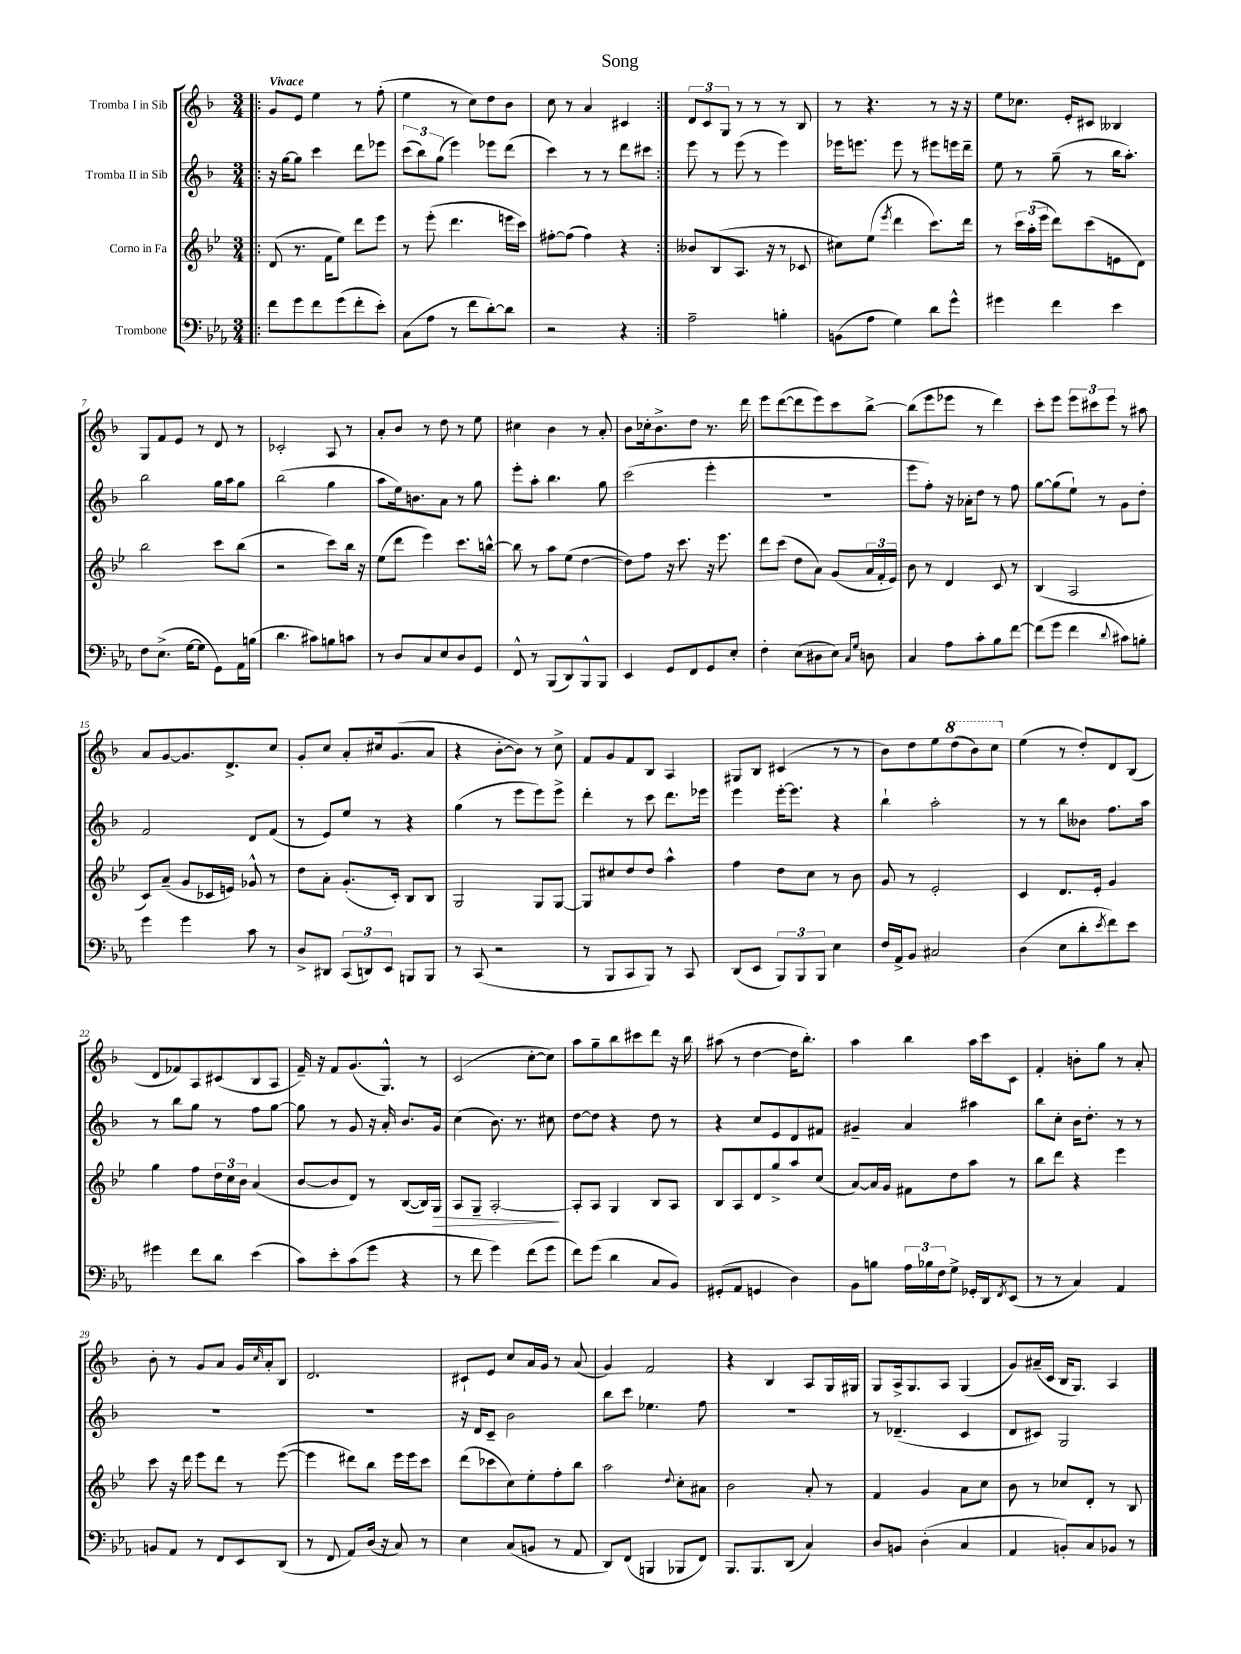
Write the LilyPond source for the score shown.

\header { title = "Song" }
<<
\new StaffGroup <<
\new Staff = "s0" \with { instrumentName = "Tromba I in Sib" } {
    \clef treble \key f \major \numericTimeSignature \time 3/4 \tempo "Vivace"
    \repeat volta 2 { \bar ".|:" g'8 e'8 e''4 r8 f''8-.( |
    e''4 r8 c''8) d''8 bes'8 |
    c''8 r8 a'4 cis'4 | }
    \tuplet 3/2 { d'8 c'8 g8 } r8 r8 r8 bes8 |
    r8 r4. r8 r16 r16 |
    e''8 ces''8. e'16-. cis'8 beses4 |
    g8 f'8 e'8 r8 d'8 r8 |
    ces'2-. a8 r8 |
    a'8-. bes'8 r8 d''8 r8 e''8 |
    cis''4 bes'4 r8 a'8-. |
    bes'8 ces''16-. bes'8.-> d''8 r8. d'''16 |
    e'''8 d'''8~( d'''8 e'''8) c'''8 bes''8~-> |
    bes''8( e'''8 ees'''8 r8 d'''4) |
    c'''8-. e'''8 \tuplet 3/2 { e'''8 cis'''8 e'''8 } r8 ais''8 |
    a'8 g'8~ g'8. d'8.-> c''8 |
    g'8-. c''8 a'8-. cis''16 g'8.( a'8 |
    r4 bes'8~-. bes'8) r8 c''8-> |
    f'8 g'8 f'8 bes8 a4 |
    gis8 bes8 cis'4( r8 r8 |
    bes'8) d''8 e''8 \ottava #1 d'''8( bes''8) c'''8 \ottava #0 |
    e''4( r8 d''8-.) d'8 bes8( |
    d'8 fes'8) a8 cis'8( bes8 a8 |
    f'16--) r16 f'8 g'8.( g8.-^) r8 |
    c'2( c''8~-. c''8) |
    a''8 g''8-- bes''8 cis'''8 d'''8 r16 bes''16 |
    ais''8( r8 d''4~ d''16 bes''8.-.) |
    a''4 bes''4 a''16 c'''16 c'8 |
    f'4-. b'8-. g''8 r8 a'8-. |
    bes'8-. r8 g'8 a'8 g'16 \grace { c''16 } a'16-. bes8 |
    d'2. |
    cis'8-! e'8 c''8 a'16 g'16 r8 a'8( |
    g'4) f'2 |
    r4 bes4 a8 g16 gis16 |
    g8 a16-> g8. a8 g4( |
    g'8) ais'16--( c'16 bes16 g8.) a4 \bar "|." |
}
\new Staff = "s1" \with { instrumentName = "Tromba II in Sib" } {
    \clef treble \key f \major \numericTimeSignature \time 3/4
    \repeat volta 2 { \bar ".|:" r16 g''16~ g''8 c'''4 d'''8 ees'''8 |
    \tuplet 3/2 { c'''8( bes''8) g''8( } e'''4) ees'''8 d'''8( |
    c'''4) r8 r8 d'''8 cis'''8 | }
    e'''8 r8 e'''8( r8 e'''4) |
    ees'''16 e'''8. e'''8 r8 eis'''8 e'''16 d'''16-- |
    e''8 r8 g''8--( r8 bes''16 a''8.-.) |
    bes''2 g''16 a''16 g''8 |
    bes''2( g''4 |
    a''8 e''16) b'8. a'8 r8 g''8 |
    e'''8-. a''8-. bes''4. g''8 |
    c'''2( e'''4-. |
    R2. |
    e'''8 f''8-.) r16 aes'16-. d''8 r8 f''8 |
    g''8~ g''8( e''8-!) r8 g'8 d''8-. |
    f'2 d'8 f'8( |
    r8 e'8) e''8 r8 r4 |
    g''4( r8 e'''8 e'''8) e'''8-> |
    d'''4-. r8 c'''8 d'''8. ees'''16 |
    e'''4 e'''16~-. e'''8. r4 |
    bes''4-! a''2-. |
    r8 r8 bes''8 beses'8 f''8. a''16 |
    r8 bes''8 g''8 r8 f''8 g''8~ |
    g''8 r8 g'8 r16 a'16-. bes'8. g'16 |
    c''4( bes'8.) r8. cis''8 |
    d''8~ d''8 r4 d''8 r8 |
    r4 c''8 e'8 d'8 fis'8 |
    gis'4-- a'4 ais''4 |
    bes''8 c''8-. bes'16 d''8.-. r8 r8 |
    R2. |
    R2. |
    r16 d'16 c'8-- bes'2 |
    bes''8 c'''8 ees''4. f''8 |
    R2. |
    r8 des'4.--( c'4 |
    d'8 cis'8) g2 \bar "|." |
}
\new Staff = "s2" \with { instrumentName = "Corno in Fa" } {
    \clef treble \key bes \major \numericTimeSignature \time 3/4
    \repeat volta 2 { \bar ".|:" d'8( r8. f'16 ees''8) d'''8 ees'''8 |
    r8 ees'''8-.( d'''4. e'''16 c'''16) |
    fis''8~-. fis''8( fis''4) r4 | }
    beses'8 bes8( a8. r16 r8 ces'8 |
    cis''8) ees''8( \acciaccatura { ees'''8 } d'''4 c'''8.) d'''16 |
    r8 \tuplet 3/2 { c'''16 a''16-.( ees'''16 } d'''8) c'''8( e'8 d'8) |
    bes''2 c'''8 bes''8( |
    r2 c'''8) bes''16 r16 |
    ees''8( d'''8 ees'''4) c'''8. b''16~-^ |
    b''8 r8 a''8 ees''8( d''4~ |
    d''8) f''8 r16 c'''8. r16 ees'''8. |
    d'''8 c'''8( d''8 a'8) g'8( \tuplet 3/2 { a'16 f'16-. ees'16) } |
    bes'8 r8 d'4 c'8 r8 |
    bes4( a2 |
    c'8) a'8--( g'8 ces'16 e'16) ges'8-^ r8 |
    d''8 a'8-. g'8.-.( c'16-.) bes8 bes8 |
    g2 g8 g8~ |
    g8 cis''8 d''8 d''8 a''4-^ |
    f''4 d''8 c''8 r8 bes'8 |
    g'8 r8 ees'2-. |
    c'4 d'8. ees'16-. g'4 |
    g''4 f''8 \tuplet 3/2 { d''16 c''16 bes'16 } a'4( |
    bes'8~ bes'8 d'8) r8 bes8~( bes16) g16\> |
    a8 g8-- a2~-.\! |
    a8-. a8 g4 bes8 a8 |
    bes8 a8 d'8 g''8-> a''8 c''8( |
    a'8~) a'16 g'16 fis'8 d''8 a''8 r8 |
    bes''8 d'''8 r4 ees'''4 |
    c'''8 r16 d'''16 ees'''8 d'''8 r8 ees'''8~( |
    ees'''4 dis'''8) bes''8 ees'''16 ees'''16 c'''8 |
    d'''8( ces'''8 c''8) ees''8-. f''8-. bes''8 |
    a''2 \appoggiatura { d''8 } c''8-. ais'8 |
    bes'2 a'8-. r8 |
    f'4 g'4 a'8 c''8 |
    bes'8 r8 ces''8 d'8-. r8 bes8 \bar "|." |
}
\new Staff = "s3" \with { instrumentName = "Trombone" } {
    \clef bass \key ees \major \numericTimeSignature \time 3/4
    \repeat volta 2 { \bar ".|:" f'8 g'8 f'8 g'8( f'8-. ees'8-.) |
    c8( aes8 r8 f'8 d'8~-.) d'8 |
    r2 r4 | }
    aes2-- b4-. |
    b,8( aes8 g4) d'8 g'8-^ |
    gis'4 f'4 ees'4 |
    f8 ees8.->( g16~ g8 g,8) aes,16 b16( |
    d'4. cis'8) b8 c'8 |
    r8 d8 c8 ees8 d8 g,8 |
    f,8-^ r8 bes,,8( d,8) bes,,8-^ bes,,8 |
    ees,4 g,8 f,8 g,8 ees8-. |
    f4-. ees8( dis8 ees8) \grace { c16 g16 } d8 |
    c4 aes8 c'8-. bes8 f'8~ |
    f'8( g'8 f'4 \appoggiatura { d'8 } cis'8) b8-. |
    g'4 g'4 c'8 r8 |
    d8-> dis,8 \tuplet 3/2 { c,8( d,8) ees,8 } b,,8 b,,8 |
    r8 c,8( r2 |
    r8 bes,,8 c,8 bes,,8) r8 c,8 |
    d,8( ees,8 \tuplet 3/2 { bes,,8) bes,,8 bes,,8 } ees4 |
    f16 aes,16-> bes,8 cis2 |
    d4( ees8 d'8-. \acciaccatura { ees'8 } f'8) ees'8 |
    gis'4 f'8 d'8 ees'4( |
    c'8) ees'8-. c'8( g'8 r4 |
    r8 f'8 g'4) f'8( g'8 |
    f'8) g'8( d'4 c8 bes,8) |
    gis,8-.( aes,8 g,4 d4) |
    bes,8 b8 \tuplet 3/2 { aes16 bes16 f16 } g8-> ges,16-. d,16 \acciaccatura { f,8 } ees,8( |
    r8 r8 c4) aes,4 |
    b,8 aes,8 r8 f,8 ees,8 d,8( |
    r8 f,8 aes,8) d16( r16 c8) r8 |
    ees4 c8( b,8 r8 aes,8 |
    d,8) f,8( b,,4 bes,,8 f,8) |
    bes,,8. bes,,8. d,8( c4) |
    d8 b,8 d4-.( c4 |
    aes,4 b,8-.) c8 bes,8 r8 \bar "|." |
}
>>
>>
